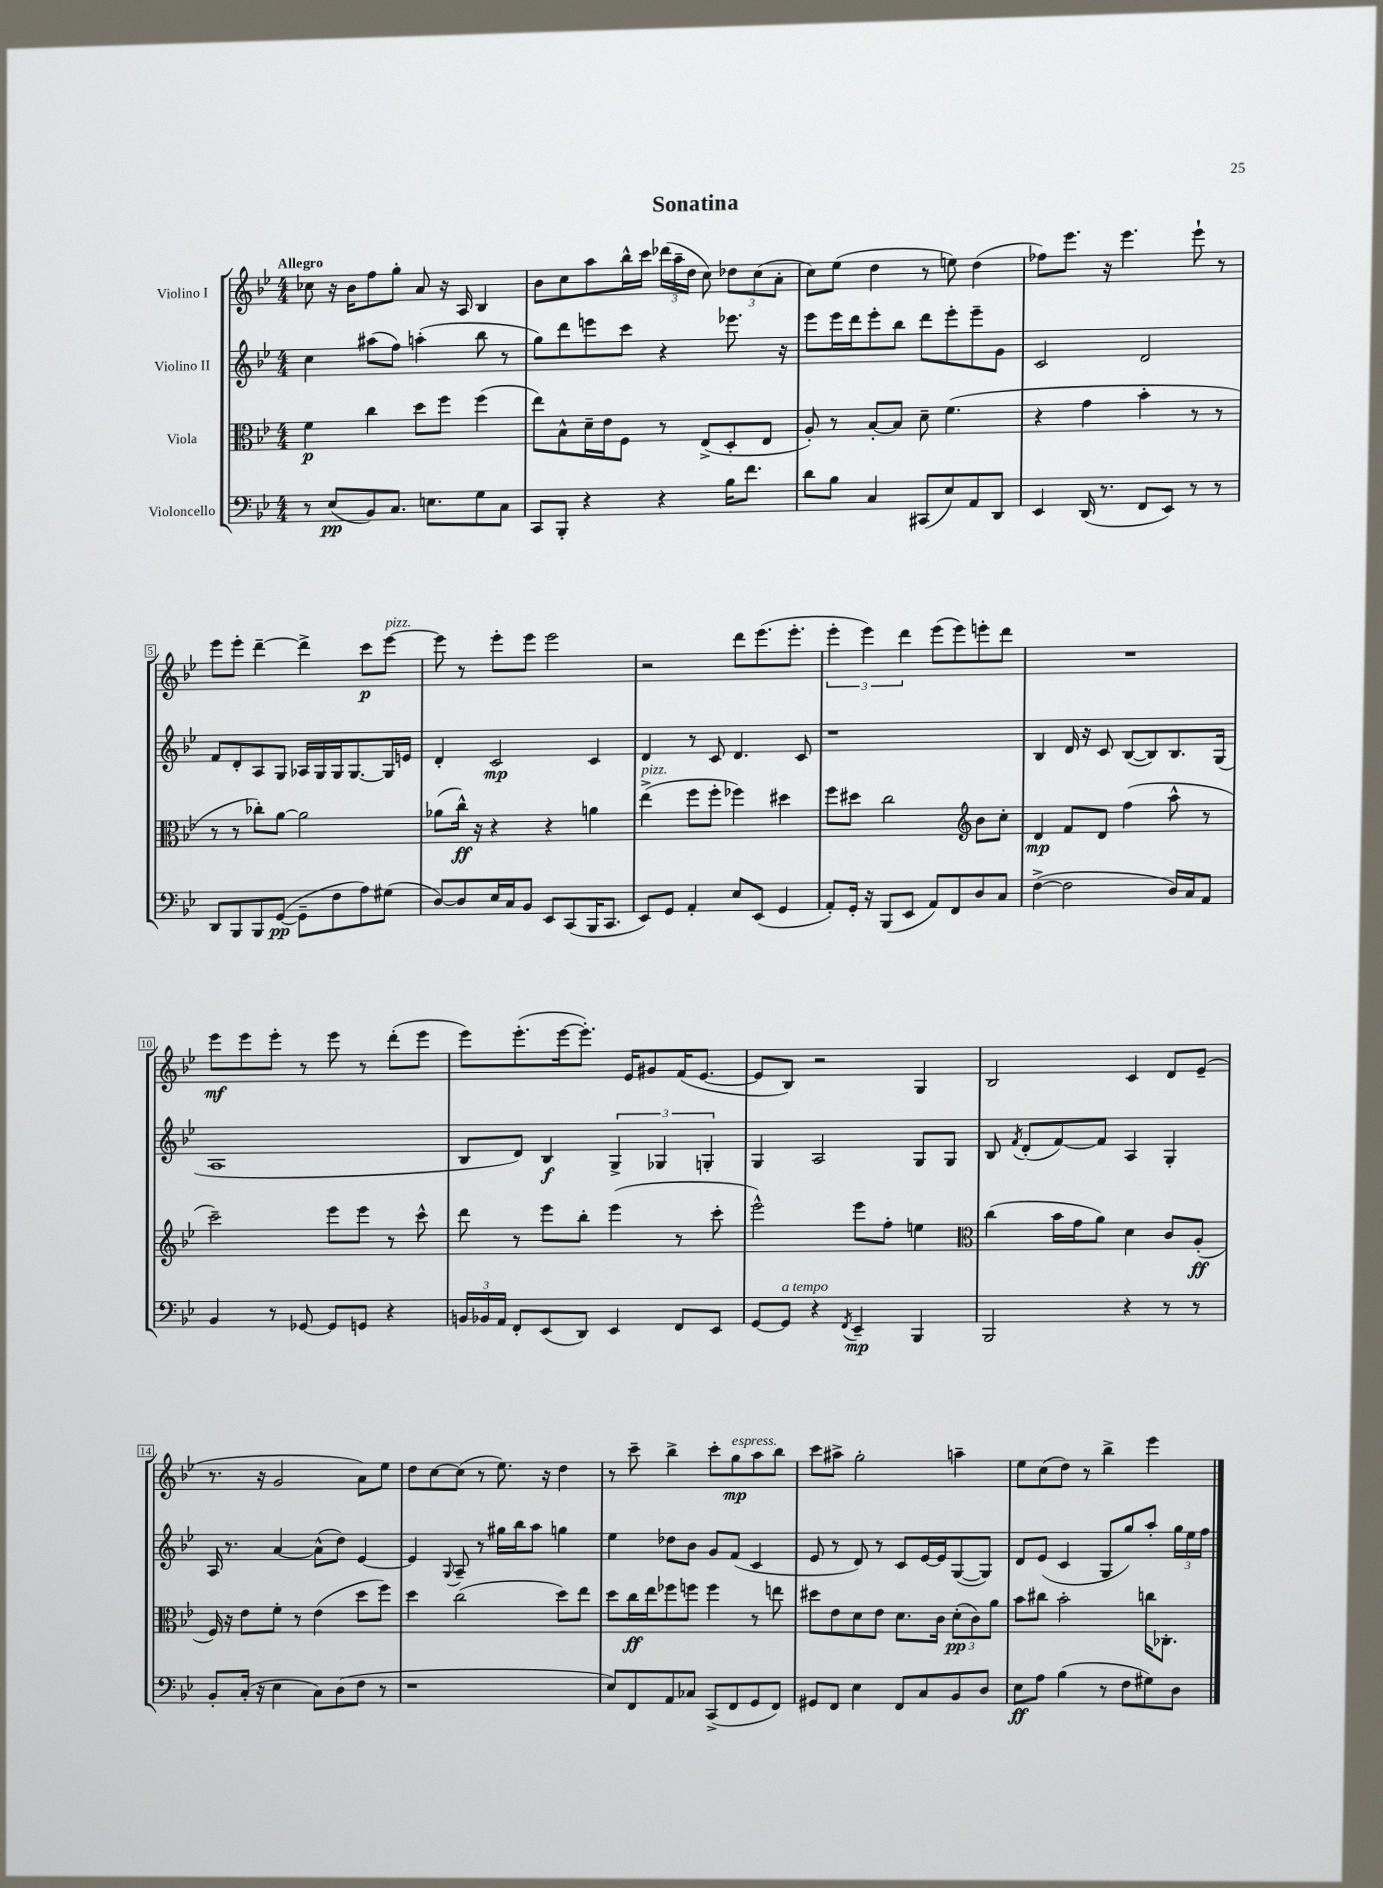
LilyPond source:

\header { title = "Sonatina" }
<<
\new StaffGroup <<
\new Staff = "s0" \with { instrumentName = "Violino I" } {
    \clef treble \key bes \major \numericTimeSignature \time 4/4 \tempo "Allegro"
    \autoBeamOff ces''8 r16 bes'16[ f''8 g''8]-. a'8 r16 a16 bes4 |
    bes'8[ c''8 a''8 bes''16-^ c'''16] \tuplet 3/2 { des'''16[( a''16-- d''16] } c''8) \tuplet 3/2 { des''8[ c''8( a'8]-. } |
    c''8[) ees''8]( d''4 r8 e''8) d''4( |
    fes''8[) ees'''8.] r16 ees'''4. ees'''8-! r8 |
    ees'''8[ ees'''8]-. d'''4~-- d'''4-> c'''8[\p ees'''8]~^\markup { \italic "pizz." } |
    ees'''8 r8 ees'''8[-. ees'''8] ees'''2 |
    r2 d'''8[ ees'''8.( ees'''8.]-. |
    \tuplet 3/2 { ees'''4-. ees'''4) d'''4 } ees'''8[( ees'''8) e'''8-. d'''8] |
    R1 |
    ees'''8[\mf ees'''8 ees'''8]-. r8 ees'''8 r8 d'''8[-.( ees'''8] |
    ees'''8[) ees'''8.-.( ees'''16~ ees'''8.]-.) ees'16[ gis'8 f'16( ees'8.]~ |
    ees'8[ bes8]) r2 g4 |
    bes2 c'4 d'8[ ees'8]--( |
    r8. r16 g'2 a'8[) ees''8] |
    d''8[ c''8~ c''8]( r8 ees''8.) r16 d''4 |
    r8 c'''8-- bes''4-> c'''8[-. g''8\mp^\markup { \italic "espress." } a''8 bes''8] |
    c'''8[ ais''8]-> g''2-. a''4-- |
    ees''8[ c''8( d''8]) r8 bes''4-> ees'''4 \bar "|." |
}
\new Staff = "s1" \with { instrumentName = "Violino II" } {
    \clef treble \key bes \major \numericTimeSignature \time 4/4
    \autoBeamOff c''4 ais''8[( f''8]) a''4-.( bes''8 r8 |
    g''8[) d'''8 e'''8 c'''8] r4 ees'''8. r16 |
    ees'''8[ ees'''16 d'''16 ees'''8-. bes''8] d'''8[ ees'''8-. ees'''8-- g'8] |
    c'2 d'2 |
    f'8[ d'8-. a8 g8] aes16[ g16 g16 g8.~ g16 e'16] |
    d'4-. c'2\mp c'4 |
    d'4 r8 c'8 d'4. c'8 |
    r1 |
    bes4 d'16 r16 c'8 bes8[~( bes8) bes8. g16]( |
    a1 |
    bes8[ d'8]) bes4\f \tuplet 3/2 { g4-> ges4 g4-. } |
    g4 a2 g8[ g8] |
    bes8 \acciaccatura { f'8 } d'8[-.( f'8~) f'8] a4 g4-. |
    a16 r8. a'4~ a'8[-^( d''8]) ees'4~ |
    ees'4 \appoggiatura { g8 } a8-- r8 gis''16[ bes''16 a''8] g''4 |
    ees''4 des''8[ bes'8] g'8[ f'8]( c'4 |
    ees'8 r8 d'8) r8 c'8[ ees'16~ ees'16 g8~( g8]) |
    d'8[ ees'8]( c'4 g8[ g''8) a''8]-. \tuplet 3/2 { g''16[ ees''16 f''16] } \bar "|." |
}
\new Staff = "s2" \with { instrumentName = "Viola" } {
    \clef alto \key bes \major \numericTimeSignature \time 4/4
    \autoBeamOff f'4\p c''4 d''8[ f''8] f''4( |
    ees''8[) bes8-^ d'16-- ees'16 f8] r8 ees8[->( d8-. ees8] |
    a8-.) r8 bes8[~-. bes8] d'8-- f'4.( |
    r4 g'4 bes'4-. r8 r8 |
    r8 r8 ces''8[-.) a'8]~ a'2 |
    aes'8[( c''16]-^\ff) r16 r4 r4 a'4 |
    ees''4->^\markup { \italic "pizz." }( f''8[ f''8]-. fes''4) dis''4 |
    f''8[ dis''8] c''2 \clef treble bes'8[ c''8]-. |
    d'4\mp f'8[ d'8] f''4( a''8-^ r8 |
    c'''2--) ees'''8[ ees'''8] r8 c'''8-^ |
    d'''8 r8 ees'''8[ bes''8]-. ees'''4( r8 c'''8-. |
    ees'''2-^) ees'''8[ f''8]-. e''4 |
    \clef alto c''4( bes'16[ g'16 a'8]) d'4 c'8[ a8]-.\ff( |
    f16) r16 ees'8[ f'8]-. r8 ees'4( d''8[ f''8]) |
    d''4 c''2( d''8[) ees''8] |
    d''8[ c''16\ff ees''16 fes''8 f''8] f''4 r8 e''8 |
    dis''8[ ees'8 d'8 ees'8] d'8.[ c'16] \tuplet 3/2 { d'8[-.\pp( c'8) a'8] } |
    bes'8[ cis''8] bes'2-. c''16[ ces8.]-. \bar "|." |
}
\new Staff = "s3" \with { instrumentName = "Violoncello" } {
    \clef bass \key bes \major \numericTimeSignature \time 4/4
    \autoBeamOff r8 ees8[\pp( bes,8) c8.] e8.[ g8 c8] |
    c,8[ bes,,8]-. r4 r4 bes16[ f'8.] |
    d'8[ bes8] c4 cis,8[( ees8) a,8 d,8] |
    ees,4 d,16( r8. f,8[ ees,8]) r8 r8 |
    d,8[ bes,,8 bes,,8 g,8]~\pp( g,8[-- f8 a8) gis8]( |
    d8[~) d8 ees16 c16 bes,8] ees,8[ c,8( bes,,16 c,8.] |
    ees,8[) g,8] a,4-. ees8[ ees,8]( g,4 |
    a,8[-.) g,16]-. r16 bes,,8[( ees,8] a,8[) f,8 d8 c8] |
    f4~->( f2 d16[) c16 a,8] |
    bes,4 r8 ges,8~ ges,8[ g,8] r4 |
    \tuplet 3/2 { b,16[ bes,16 a,16] } f,8[-. ees,8( d,8]) ees,4 f,8[ ees,8] |
    g,8[~ g,8]^\markup { \italic "a tempo" } r4 \acciaccatura { f,8 } ees,4--\mp bes,,4 |
    bes,,2 r4 r8 r8 |
    bes,8[-. c16]-.( r16 ees4 c8[) d8( f8] r8 |
    r1 |
    ees8[) f,8 a,8 ces8] c,8[->( f,8 g,8 f,8]) |
    gis,8[ f,8] ees4 f,8[ c8 bes,8 d8] |
    ees8[\ff a8] bes4( r8 f8[ gis8) d8] \bar "|." |
}
>>
>>
\layout { \context { \Score \override BarNumber.stencil = #(make-stencil-boxer 0.1 0.3 ly:text-interface::print) } }
